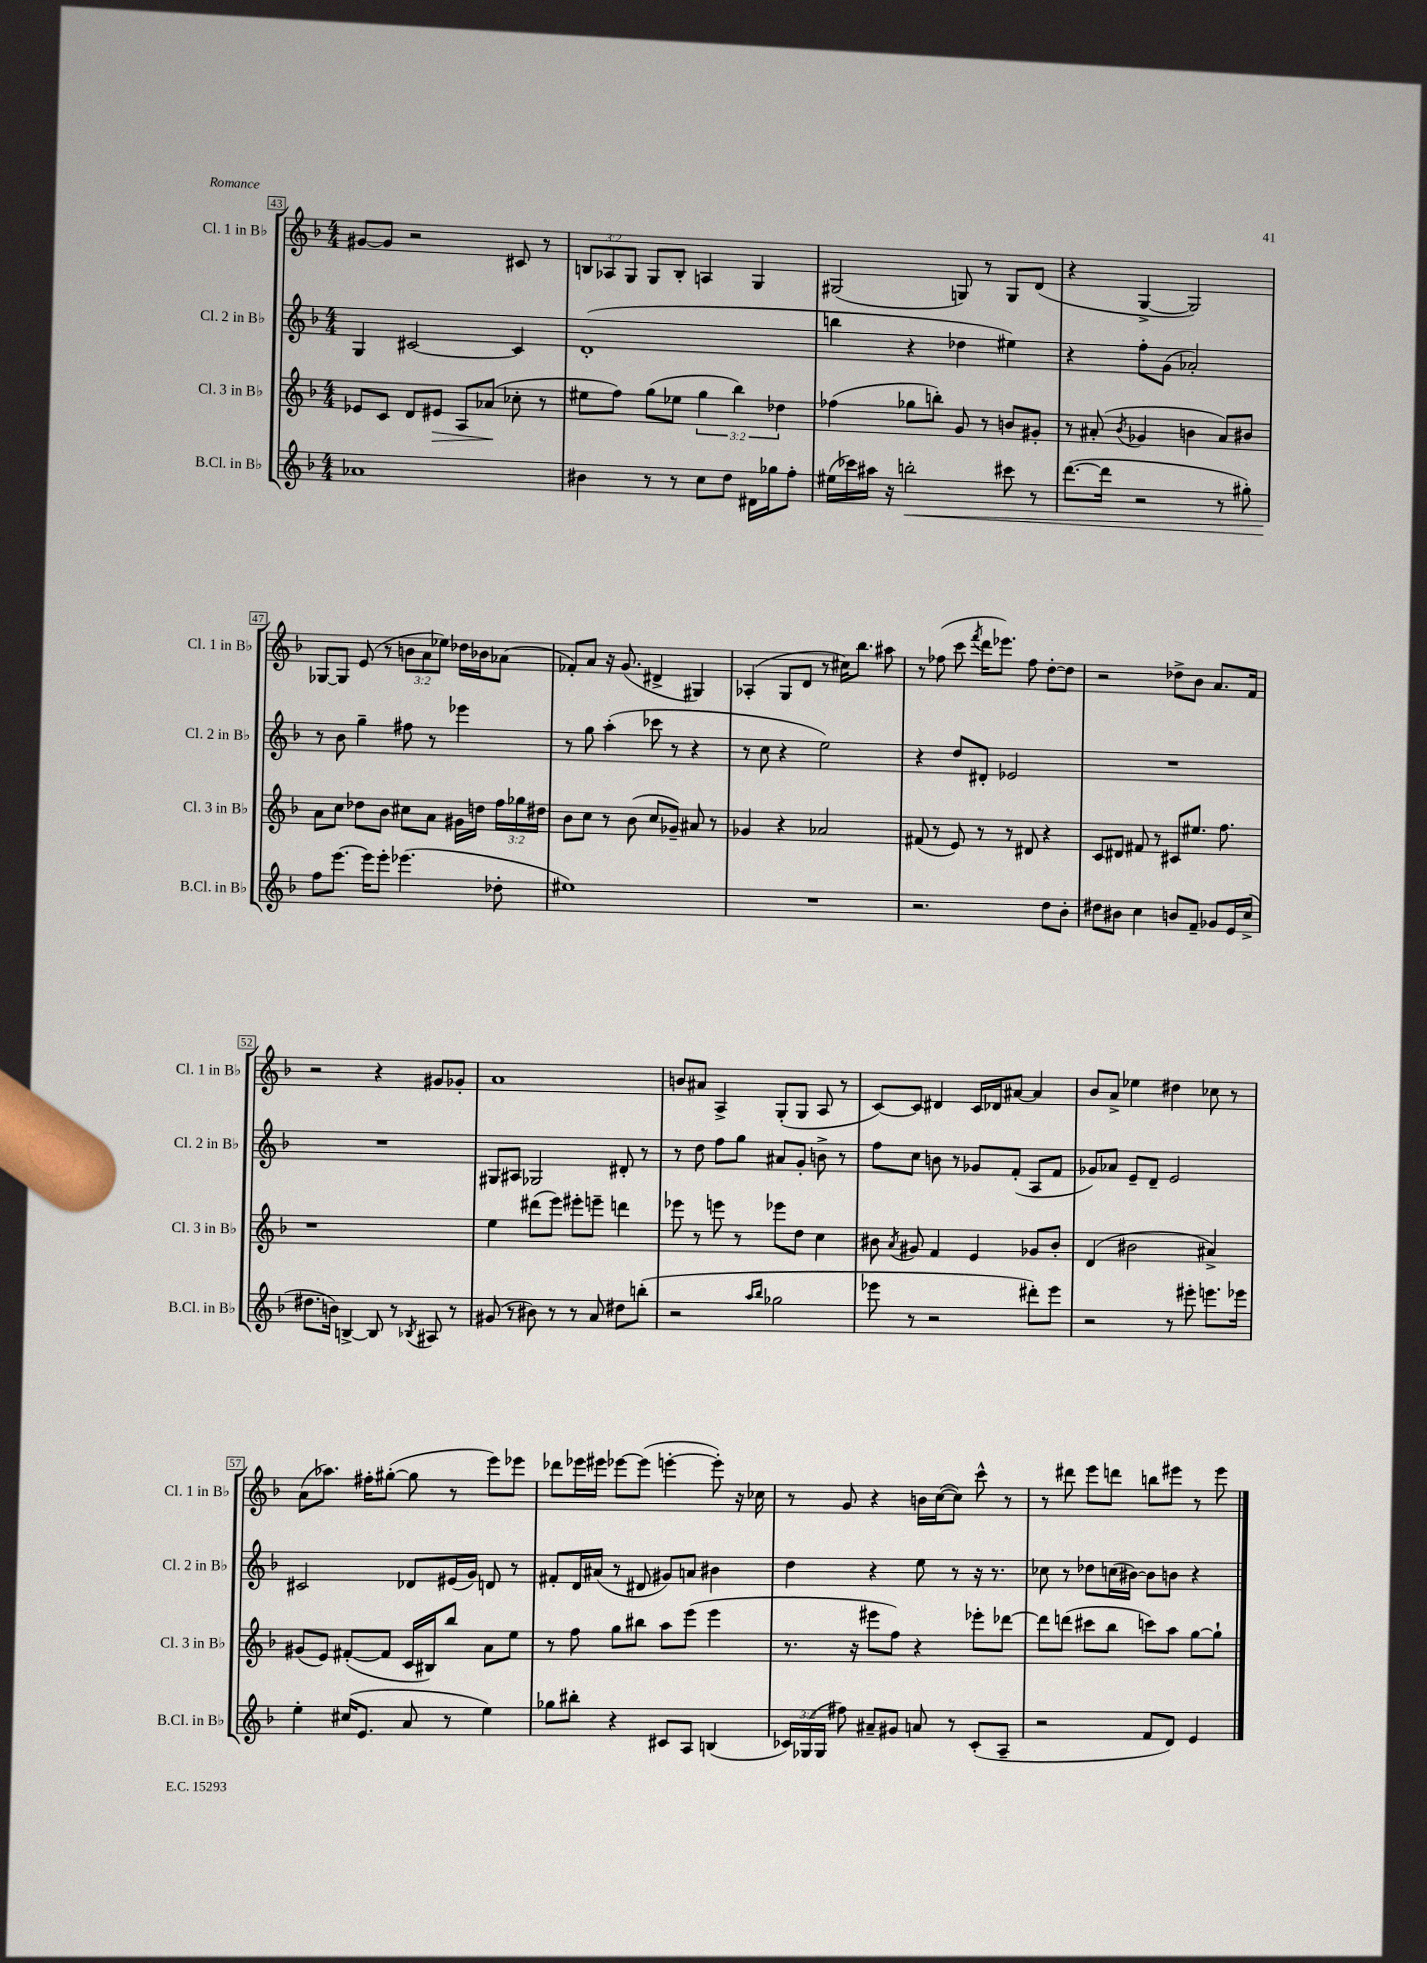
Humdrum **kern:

**kern	**kern	**kern	**kern
*staff4	*staff3	*staff2	*staff1
*clefG2	*clefG2	*clefG2	*clefG2
*k[b-]	*k[b-]	*k[b-]	*k[b-]
*M4/4	*M4/4	*M4/4	*M4/4
1a-	8e-	4G	[8g#
.	8c	.	8g#]
.	8d	[2c#	2r
.	8e#	.	.
.	8A	.	.
.	(8a-	.	.
.	8cc-'	4c#]	8c#
.	8r	.	8r
=	=	=	=
4b#	8ee#	(1d'	12B
.	.	.	12A-
.	8ff)	.	.
.	.	.	12G
8r	(8gg	.	8G
8r	8ee-	.	8B'
8cc	6gg	.	4A
8dd	.	.	.
.	6bb-)	.	.
16d#	.	.	4G
16gg-	.	.	.
.	6dd-	.	.
8ff'	.	.	.
=	=	=	=
(16ee#	(4ff-	4bb	(2G#
16ccc-)	.	.	.
16aa#	.	.	.
16r	.	.	.
2bb'	8gg-	4r	.
.	8bb')	.	.
.	8g	4dd-	8G)
.	8r	.	8r
8ccc#	8b	4ee#)	8G
8r	8g#'	.	(8d
=	=	=	=
([8.ddd	8r	4r	4r
.	(8a#'	.	.
16ddd]	.	.	.
.	8qb-	.	.
2r	4g-	8ff'	[4G^
.	.	(8g	.
.	4b	2a-')	2G])
8r	8a#)	.	.
8gg#')	8b#	.	.
=	=	=	=
8ff	8a	8r	[8G-
[8.eee	8cc	8b-	8G-]
.	8dd-	4gg~	(8e
16eee]	.	.	.
8eee'	8b-	.	8r
(4.eee-	8cc#	8ff#	12b
.	.	.	12a
.	8a	8r	.
.	.	.	12ee-)
.	16g#	4eee-	16dd-
.	16dd	.	16b-
8dd-'	24ff	.	(8a-
.	24gg-	.	.
.	24dd#	.	.
=	=	=	=
1ee#)	8b-	8r	8f-')
.	8cc	8gg	8a
.	8r	(4aa'	16r
.	.	.	(8.g
.	(8b-	.	.
.	8cc	8ccc-	4d#^
.	8g-~)	8r	.
.	8a#	4r	4G#)
.	8r	.	.
=	=	=	=
1r	4g-	8r	(4A-'
.	.	8cc	.
.	4r	4r	8G
.	.	.	8d
.	2a-	2ee)	8r
.	.	.	16cc#)
.	.	.	8.bb-
.	.	.	8aa#
=	=	=	=
2.r	(8f#	4r	8r
.	8r	.	(8ff-
.	8e)	8dd	8ccc
.	.	.	8qfff
.	8r	8d#'	16ddd
.	.	.	8.eee-)
.	8r	2e-	.
.	8d#	.	8ff-
8dd	4r	.	[8dd'
8b-'	.	.	8dd]
=	=	=	=
8dd#	8c	1r	2r
8b#	8d#	.	.
4cc	8f#	.	.
.	8r	.	.
8b	8c#	.	8dd-^
8f~	8.ee#	.	8b-
8g-	.	.	8.a
.	8.ff	.	.
16e	.	.	.
(16cc^	.	.	16f
=	=	=	=
8.dd#	1r	1r	2r
16b)	.	.	.
[4B^	.	.	.
8B]	.	.	4r
8r	.	.	.
8qB-	.	.	.
8A#	.	.	8g#
8r	.	.	8g-'
=	=	=	=
(8g#	4ee	8G#	1a
8r	.	8A#	.
8b#)	(8ddd#	2G-	.
8r	8eee)	.	.
8r	8eee#'	.	.
8a	8eee~	.	.
8dd#	4ddd	8d#'	.
(8bb'	.	8r	.
=	=	=	=
2r	8eee-	8r	8b
.	8r	8dd	8a#
.	8eee	8ff	4A^
.	8r	8gg	.
16qqaa	.	.	.
16qqbb-	.	.	.
2gg-	8eee-	8a#	(8G'
.	8dd	8g'	8G
.	4cc	8b^	8A
.	.	8r	8r
=	=	=	=
8eee-	8b#	8ff	[8c)
.	8qa	.	.
8r	8g#	8cc	8c]
2r	4f	8b	4d#
.	.	8r	.
.	4e	8g-	16c
.	.	.	16d-
.	.	(8f'	[8a#
8ddd#')	8g-	8A	4a#]
8eee-	8b#'	8f	.
=	=	=	=
2r	(4d	8g-)	8b-
.	.	8a-	8a^
.	2b#	8e~	4ee-
.	.	8d~	.
8r	.	2e	4dd#
8eee#'	.	.	.
8.eee	4a#^)	.	8cc-
.	.	.	8r
16eee-	.	.	.
=	=	=	=
4ee'	(8g#	2c#	(8a
.	8e)	.	8.aa-)
(16cc#	([8f#'	.	.
8.e	.	.	16ff#'
.	8f#]	.	([8gg#'
8a	16c	8d-	8gg#]
.	16B#)	.	.
8r	8bb-	(16e#	8r
.	.	16g)	.
4ee)	8a	8d	8eee)
.	8ee	8r	8eee-
=	=	=	=
8gg-	8r	8f#'	8ddd-
8bb#'	8ff	16d	16eee-
.	.	(16a#	16eee#
4r	8gg	8r	[8eee-
.	8bb#	8d#	(8eee-]
8c#	8aa	8g#)	[4eee'
8A	(8eee	8a	.
(4B	4eee	4b#	8eee'])
.	.	.	16r
.	.	.	16cc-
=	=	=	=
24c-)	8.r	4dd	8r
(24G-	.	.	.
24G-	.	.	.
8ff#)	.	.	8g
.	16r	.	.
8a#~	8eee#	4r	4r
8g#	8ff)	.	.
8a	4r	8ee	16b
.	.	.	([16cc
8r	.	8r	8cc])
(8c-'	8eee-'	16r	8ccc^^
.	.	8.r	.
8A~	[8ddd-	.	8r
=	=	=	=
2r	8ddd-]	8cc-	8r
.	(8ddd	8r	8ddd#
.	8ccc#	8dd-	8eee
.	8bb-	(16cc	8ddd
.	.	[16b#)	.
8f	8ccc)	8b#]	8bb
8d)	8aa	8b	8eee#
4e	[8gg	4r	8r
.	8gg`]	.	8eee#
==	==	==	==
*-	*-	*-	*-
